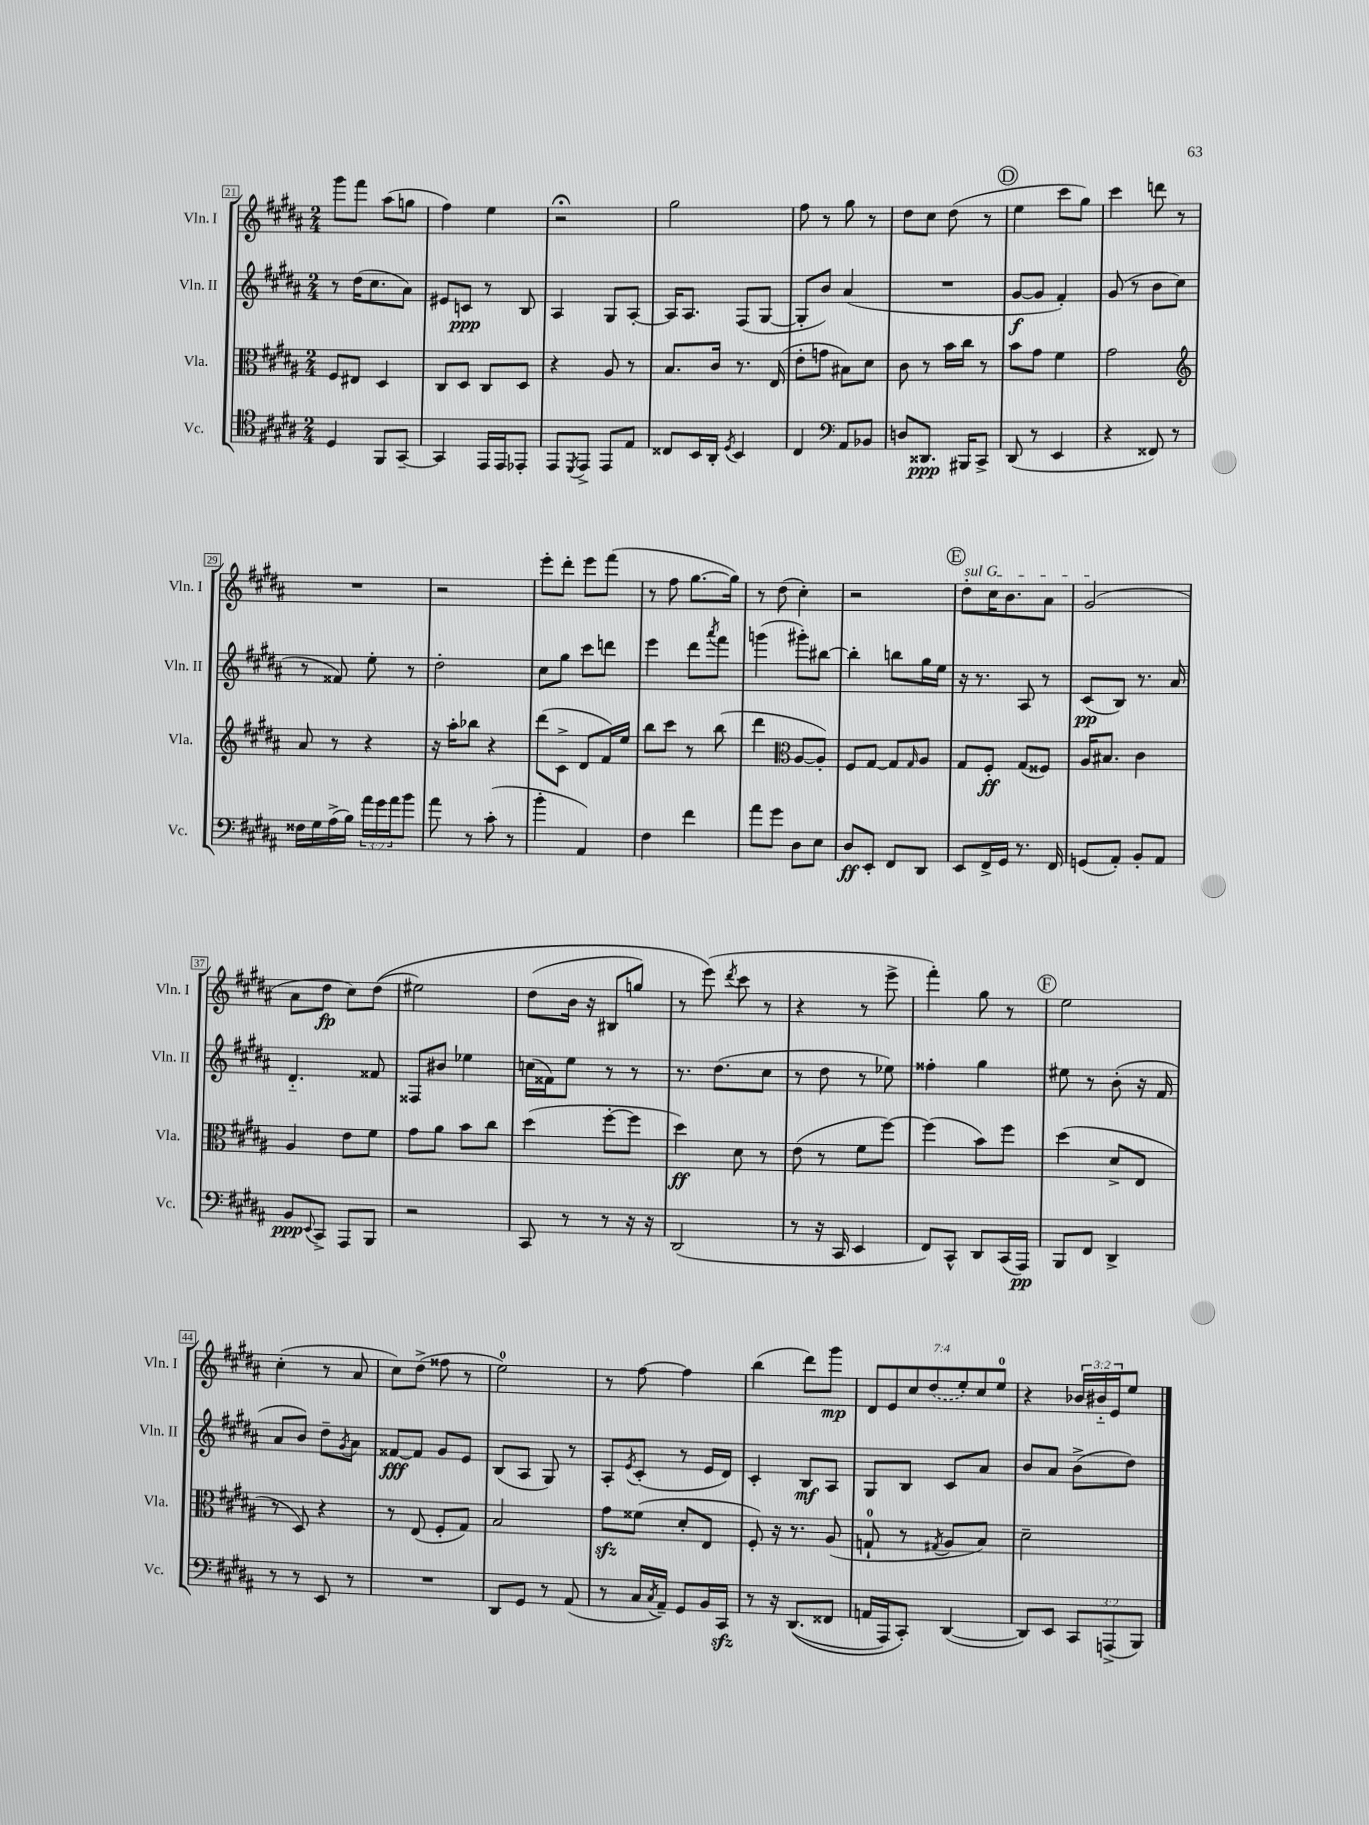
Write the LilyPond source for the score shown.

<<
\new StaffGroup <<
\new Staff = "s0" \with { instrumentName = "Vln. I" shortInstrumentName = "Vln. I" } {
    \clef treble \key b \major \numericTimeSignature \time 2/4 \override Staff.TupletNumber.text = #tuplet-number::calc-fraction-text
    gis'''8 fis'''8 ais''8( g''8 |
    fis''4) e''4 |
    r2\fermata |
    gis''2 |
    fis''8 r8 gis''8 r8 |
    dis''8 cis''8 dis''8( r8 |
    \mark \markup { \circle "D" } e''4 cis'''8 gis''8) |
    cis'''4 d'''8 r8 |
    R2 |
    r2 |
    e'''8-. dis'''8-. e'''8 fis'''8( |
    r8 fis''8 gis''8.~ gis''16) |
    r8 dis''8( cis''4-.) |
    r2 |
    \mark \markup { \circle "E" } \once \override TextSpanner.bound-details.left.text = \markup { \italic "sul G" } dis''8-.\startTextSpan cis''16 b'8. ais'8 |
    gis'2\stopTextSpan( |
    ais'8 dis''8\fp cis''8) dis''8(\( |
    eis''2) |
    dis''8( b'16 r16 bis8 g''8) |
    r8 e'''8(\) \acciaccatura { dis'''8 } cis'''8 r8 |
    r4 r8 e'''8-> |
    fis'''4-.) gis''8 r8 |
    \mark \markup { \circle "F" } e''2 |
    cis''4-.( r8 ais'8 |
    cis''8) dis''8->( fisis''8 r8 |
    e''2-0) |
    r8 fis''8~ fis''4 |
    b''4( dis'''8) gis'''8\mp |
    \tuplet 7/4 { dis'8 e'8 cis''8 \once \slurDashed dis''8( e''8-.) cis''8 e''8-0 } |
    r4 \tuplet 3/2 { bes'16 bis'16-_ e'16 } e''8 \bar "|." |
}
\new Staff = "s1" \with { instrumentName = "Vln. II" shortInstrumentName = "Vln. II" } {
    \clef treble \key b \major \numericTimeSignature \time 2/4
    r8 dis''16( cis''8. ais'8) |
    eis'8 c'8\ppp r8 b8 |
    ais4 gis8 ais8~-. |
    ais16 ais8. fis8( gis8~ |
    gis8-. b'8) ais'4( |
    R2 |
    \mark \markup { \circle "D" } gis'8~\f gis'8 fis'4-.) |
    gis'8( r8 b'8 cis''8 |
    r8 fisis'8) e''8-. r8 |
    dis''2-. |
    cis''8 gis''8 cis'''8 d'''8 |
    e'''4 dis'''8 \acciaccatura { ais'''8 } fis'''8 |
    g'''4( gis'''8-.) bis''8~ |
    bis''4-. b''8 gis''16 e''16 |
    \mark \markup { \circle "E" } r16 r8. ais8 r8 |
    cis'8\pp( b8) r8. ais'16 |
    dis'4.-_ fisis'8 |
    fisis8 bis'8 ees''4 |
    c''16( fisis'16) e''8 r8 r8 |
    r8. dis''8.( cis''8 |
    r8 dis''8 r8 ees''8) |
    fisis''4-. gis''4 |
    \mark \markup { \circle "F" } eis''8 r8 b'8-.( r16 fis'16 |
    ais'8 b'8) dis''8-- \acciaccatura { gis'8 } ais'8 |
    fisis'8~\fff fisis'8 gis'8 e'8 |
    b8( ais8 gis8) r8 |
    ais8-. \acciaccatura { e'8 } cis'8-.( r8 e'16 dis'16) |
    cis'4-. b8\mf ais8 |
    gis8 b8 cis'8 ais'8 |
    b'8 ais'8 b'8->( dis''8) \bar "|." |
}
\new Staff = "s2" \with { instrumentName = "Vla." shortInstrumentName = "Vla." } {
    \clef alto \key b \major \numericTimeSignature \time 2/4
    fis8 eis8 dis4 |
    cis8 dis8 cis8 dis8 |
    r4 ais8 r8 |
    b8. cis'16 r8. e16( |
    e'8-. g'8 bis8) dis'8 |
    cis'8 r8 b'16 cis''16 r8 |
    \mark \markup { \circle "D" } b'8 gis'8 fis'4 |
    gis'2 |
    \clef treble ais'8 r8 r4 |
    r16 ais''16-. bes''8 r4 |
    dis'''8( cis'8-> dis'8 fis'16) e''16 |
    b''8 cis'''8 r8 b''8( |
    dis'''4 \clef alto ais8~ ais8-.) |
    fis8 gis8~ gis8 \grace { gis16 } ais8 |
    \mark \markup { \circle "E" } gis8 fis8-.\ff gis8( fisis8) |
    ais16 bis8. cis'4 |
    ais4 e'8 fis'8 |
    gis'8 ais'8 b'8 cis''8 |
    dis''4( fis''8~-. fis''8 |
    dis''4\ff) dis'8 r8 |
    e'8( r8 fis'8 fis''8~) |
    fis''4( b'8) fis''8 |
    \mark \markup { \circle "F" } dis''4( dis'8-> e8 |
    r8 dis8) r4 |
    r8 e8( fis8-. gis8) |
    b2 |
    gis'8\sfz fisis'8( dis'8-. e8 |
    fis8-.) r16 r8. ais8( |
    g8-0-! r8 \acciaccatura { gis8 } ais8 b8) |
    dis'2-- \bar "|." |
}
\new Staff = "s3" \with { instrumentName = "Vc." shortInstrumentName = "Vc." } {
    \clef tenor \key b \major \numericTimeSignature \time 2/4 \override Staff.TupletNumber.text = #tuplet-number::calc-fraction-text
    dis4 fis,8 gis,8~-- |
    gis,4 e,16 e,16 ees,8-. |
    e,8 \acciaccatura { dis,8 } e,8-> e,8 e8 |
    cisis8 b,16 ais,16-. \acciaccatura { dis8 } b,4 |
    cis4 \clef bass ais,8 bes,8 |
    d8 disis,8.\ppp bis,,16 cis,8-> |
    \mark \markup { \circle "D" } dis,8( r8 e,4 |
    r4 fisis,8) r8 |
    fisis16 gis16 ais16->( b16) \tuplet 3/2 { ais'16 gis'16 ais'16 } b'8 |
    ais'8 r8 cis'8-.( r8 |
    b'4-. ais,4) |
    fis4 fis'4 |
    ais'8 gis'8 dis8 e8 |
    dis8\ff e,8-. fis,8 dis,8 |
    \mark \markup { \circle "E" } e,8 fis,16-> gis,16 r8. fis,16 |
    g,8( ais,8-.) b,8-. ais,8 |
    b,8\ppp \appoggiatura { e,8 } cis,8-> ais,,8 b,,8 |
    r2 |
    cis,8 r8 r8 r16 r16 |
    dis,2( |
    r8 r16 cis,16 e,4 |
    fis,8) cis,8-^ dis,8 cis,16( ais,,16\pp) |
    \mark \markup { \circle "F" } b,,8 fis,8 dis,4-> |
    r8 r8 e,8 r8 |
    R2 |
    dis,8 gis,8 r8 ais,8( |
    r8 cis16 \acciaccatura { cis8 } ais,16--) gis,8 b,16 cis,16\sfz |
    r8 r16 dis,8.(\( fisis,8 |
    a,16 ais,,16) cis,8-.\) dis,4~( |
    dis,8) e,8 \tuplet 3/2 { cis,8 a,,8->( b,,8) } \bar "|." |
}
>>
>>
\layout { \context { \Score currentBarNumber = #21 \override BarNumber.stencil = #(make-stencil-boxer 0.1 0.3 ly:text-interface::print) } }
